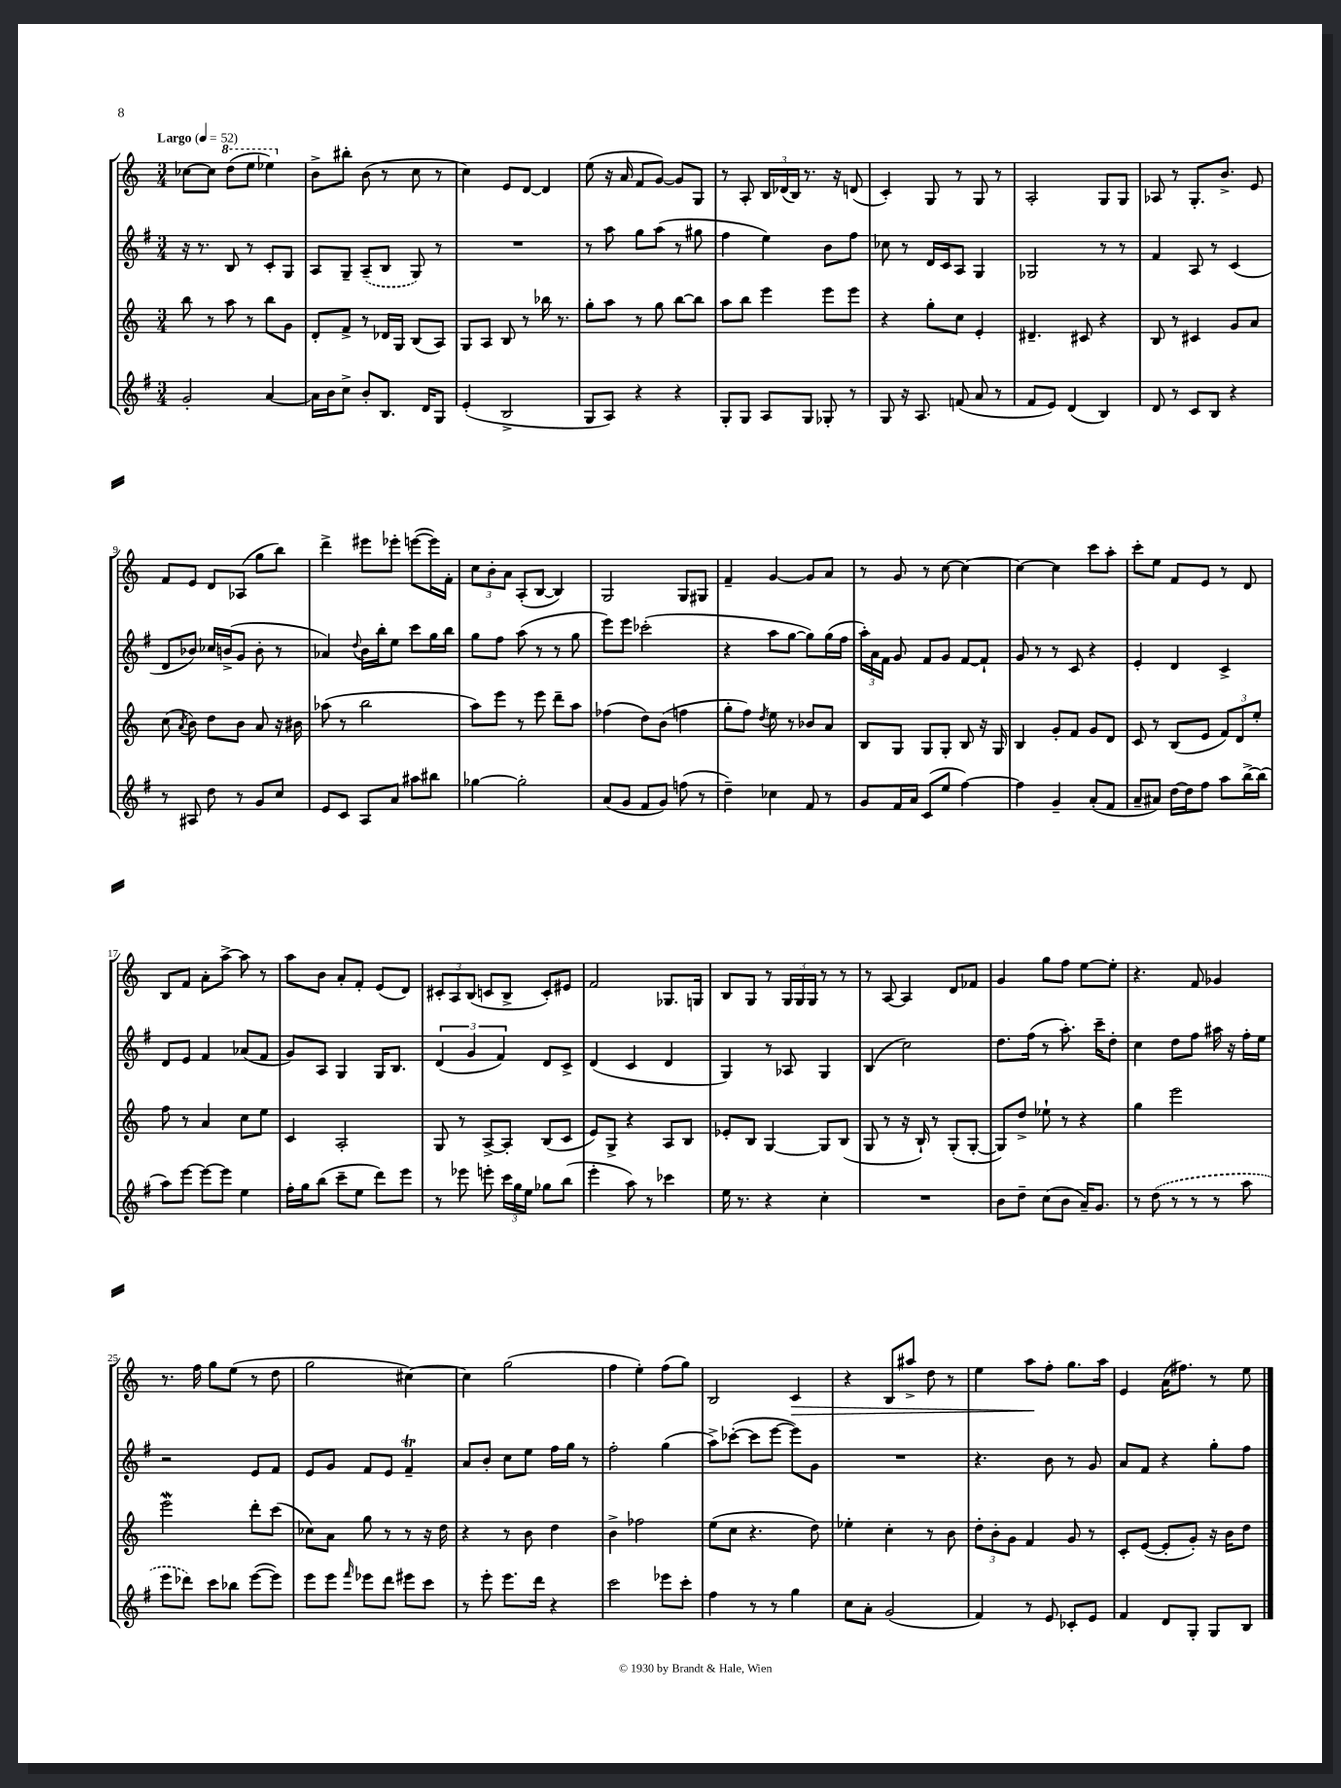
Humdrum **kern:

**kern	**kern	**kern	**kern
*staff4	*staff3	*staff2	*staff1
*clefG2	*clefG2	*clefG2	*clefG2
*k[f#]	*k[]	*k[f#]	*k[]
*M3/4	*M3/4	*M3/4	*M3/4
*MM52	*MM52	*MM52	*MM52
2g'	8bb	16r	[8cc-
.	.	8.r	.
.	8r	.	8cc-]
.	8aa	8B	(8ddd
.	8r	8r	8eee
[4a	8bb	8c'	4eee-)
.	8g	8G	.
=	=	=	=
16a]	8d'	8A	8b^
16b	.	.	.
8cc^	8f^	8G~	8bb#'
8b'	8r	(8A~	(8b
8.B	16d-	8B	8r
.	16G	.	.
.	(8B	8G)	8cc
16d	.	.	.
8G	8A)	8r	8r
=	=	=	=
(4e'	8G	2.r	4cc)
.	8A	.	.
2B^	8B	.	8e
.	8r	.	[8d
.	16bb-	.	4d]
.	8.r	.	.
=	=	=	=
8G	8gg'	8r	(8ee
8A)	8aa	8aa	16r
.	.	.	16a
4r	8r	8gg	8f
.	8gg	(8aa	[8g)
4r	[8bb	8r	8g]
.	8bb]	8gg#	8G
=	=	=	=
8G'	8aa	4ff#	8r
8G	8bb	.	8A'
8A	4eee	4ee)	24B
.	.	.	(24d-
.	.	.	24B)
8G	.	.	8.r
8G-'	8eee	8b	.
.	.	.	16r
8r	8eee	8ff#	(8d
=	=	=	=
8G	4r	8cc-	4c')
16r	.	8r	.
8.A	.	.	.
.	8gg'	16d	8G
.	.	16c	.
(8f	8cc	8A	8r
8a	4e'	4G	8G
8r	.	.	8r
=	=	=	=
8f#	4.d#~	2G-	2A'
8e)	.	.	.
(4d	.	.	.
.	8c#	.	.
4B)	4r	8r	8G
.	.	8r	8G
=	=	=	=
8d	8B	4f#	8A-
8r	8r	.	8r
8c	4c#	8A	8.G'
8B	.	8r	.
.	.	.	8.b^
4r	8g	(4c	.
.	8a	.	8e
=	=	=	=
8r	(8cc	8d	8f
.	8qa	.	.
8A#	8b)	8b-)	8e
8dd	8dd	16cc-	8d
.	.	(16b^	.
8r	8b	8g	(8A-
8g	8a	8b'	8gg
8cc	16r	8r	8bb)
.	16b#	.	.
=	=	=	=
8e	(8aa-	4a-)	4ddd^
8c	8r	.	.
.	.	8qqdd	.
8A	2bb	16b	8eee#
.	.	16bb'	.
8a	.	8ee	8eee-'
8aa#	.	8ccc	([8eee
8bb#	.	16gg	16eee])
.	.	16bb	16f'
=	=	=	=
[4gg-	8aa)	8gg	12cc
.	.	.	12b'
.	8eee	8ff#	.
.	.	.	12a
2gg-']	8r	(8aa	(8A'
.	8eee	8r	[8B
.	8ddd~	8r	4B])
.	8aa	8gg	.
=	=	=	=
(8a	(4ff-	8eee)	2G
8g	.	8eee	.
8f#	8dd)	(2ccc-'	.
8g)	(8b	.	.
(8ff	4ff	.	8G
8r	.	.	8G#
=	=	=	=
4dd~)	8gg'	4r	4f~
.	8ff)	.	.
.	8qdd	.	.
4cc-	8ee	8aa	[4g
.	8r	[8gg	.
8f#	8b-	8gg])	8g]
8r	8a	(16gg	8a
.	.	16ff#	.
=	=	=	=
8g	8B	24aa')	8r
.	.	24a	.
.	.	24f#	.
16f#	8G	8g	8g
16a	.	.	.
(8c	8G	8f#	8r
8ee	8G'	8g	[8cc
[4ff#)	8B	[8f#	4cc_
.	16r	8f#`]	.
.	16G	.	.
=	=	=	=
4ff#]	4B	8g	4cc_
.	.	8r	.
4g~	8g'	8r	4cc]
.	8f	8c	.
(8a'	8g	4r	8ccc
8f#	8d	.	8aa'
=	=	=	=
8a~	8c	4e'	8ccc'
8a#)	8r	.	8ee
[16dd	(8B	4d	8f
16dd]	.	.	.
8ff#	8e	.	8e
8aa	12f)	4c^	8r
.	12d	.	.
[16bb^	.	.	8d
.	12ee'	.	.
(16bb]	.	.	.
=	=	=	=
8aa)	8ff	8d	8B
[8eee	8r	8e	8f
8eee_	4a	4f#	8a'
8eee]	.	.	[8aa^
4ee	8cc	(8a-	8aa]
.	8ee	8f#	8r
=	=	=	=
16ff#'	4c	8g)	8aa
16gg	.	.	.
(8bb	.	8A	8b
8ccc~	2A'	4G	8a'
8ee	.	.	8f'
8ddd)	.	16G	(8e
.	.	8.B	.
8eee	.	.	8d)
=	=	=	=
8r	8G	(6d	12c#'
.	.	.	12A
8eee-	8r	.	.
.	.	6g	(12B
8eee'	[8A^	.	8c
.	.	6f#)	.
24ccc	8A']	.	8B^
24gg	.	.	.
24ee	.	.	.
8gg-	(8B	8d	8c')
(8bb	8c	8c^	8e#
=	=	=	=
4eee'	8e)	(4d	2f
.	8G^	.	.
8aa)	4r	4c	.
8r	.	.	.
4ccc-	8A	4d	8.G-
.	8B	.	.
.	.	.	16G
=	=	=	=
16ee	8e-'	4G)	8B
8.r	.	.	.
.	8B	.	8G
4r	[4G	8r	8r
.	.	8A-	24G
.	.	.	24G
.	.	.	24G
4cc'	8G]	4G	8r
.	(8B	.	8r
=	=	=	=
2.r	8G	(4B	8r
.	8r	.	[8A
.	16r	2cc)	4A]
.	16B`)	.	.
.	8r	.	.
.	(8G'	.	8d
.	[8G'	.	8f-
=	=	=	=
8b	8G])	8.dd	4g
8dd~	8dd^	.	.
.	.	(16ff#	.
(8cc	8ee-`	8r	8gg
8b	8r	8.aa')	8ff
16a~)	4r	.	[8ee
8.g	.	16ccc~	.
.	.	8dd'	8ee']
=	=	=	=
8r	4gg	4cc	4.r
(8dd	.	.	.
8r	2eee	8dd	.
8r	.	8ff#	8f
8r	.	16aa#	4g-
.	.	16r	.
8aa	.	16ff#'	.
.	.	16ee	.
=	=	=	=
8eee	2eee	2r	8.r
8ddd-)	.	.	.
.	.	.	16ff
8ccc	.	.	8gg
8bb-	.	.	(8ee
([8eee	8ddd'	8e	8r
8eee])	(8ccc	8f#	8dd
=	=	=	=
8eee	8cc-)	8e	2gg
8eee	8a	8g	.
16qqfff#	.	.	.
8eee-	8gg	8f#	.
8ddd	8r	8e	.
8eee#	8r	4f#~	[4cc#)
8ccc	16r	.	.
.	16dd	.	.
=	=	=	=
8r	4r	8a	4cc#]
8eee'	.	8b'	.
8.eee	8r	8cc	(2gg
.	8b	8ee	.
16ddd	.	.	.
4r	4dd	16ff#	.
.	.	16gg	.
.	.	8r	.
=	=	=	=
2ccc	4b^	2ff#'	4ff
.	2ff-	.	4ee')
8eee-	.	(4gg	(8ff
8ccc'	.	.	8gg)
=	=	=	=
4ff#	(8ee	8aa^)	2B
.	8cc	([8ccc-'	.
8r	4.r	8ccc-]	.
8r	.	[8eee	.
4gg	.	8eee])	4c
.	8dd)	8g	.
=	=	=	=
8cc	4ee-'	2.r	4r
8a'	.	.	.
(2g	4cc'	.	8B
.	.	.	8aa#^
.	8r	.	8dd
.	8b	.	8r
=	=	=	=
4f#)	12dd'	4.r	4ee
.	12b'	.	.
.	12g	.	.
8r	4f	.	8aa
8e	.	8b	8ff'
8c-'	8g	8r	8.gg
8e	8r	8g	.
.	.	.	16aa
=	=	=	=
4f#	8c'	8a	4e
.	([8e	8f#	.
8d	8e']	4r	(16a
.	.	.	8.ff#)
8G'	8g')	.	.
8G	16r	8gg'	8r
.	16b	.	.
8B	8dd	8ff#	8ee
==	==	==	==
*-	*-	*-	*-
